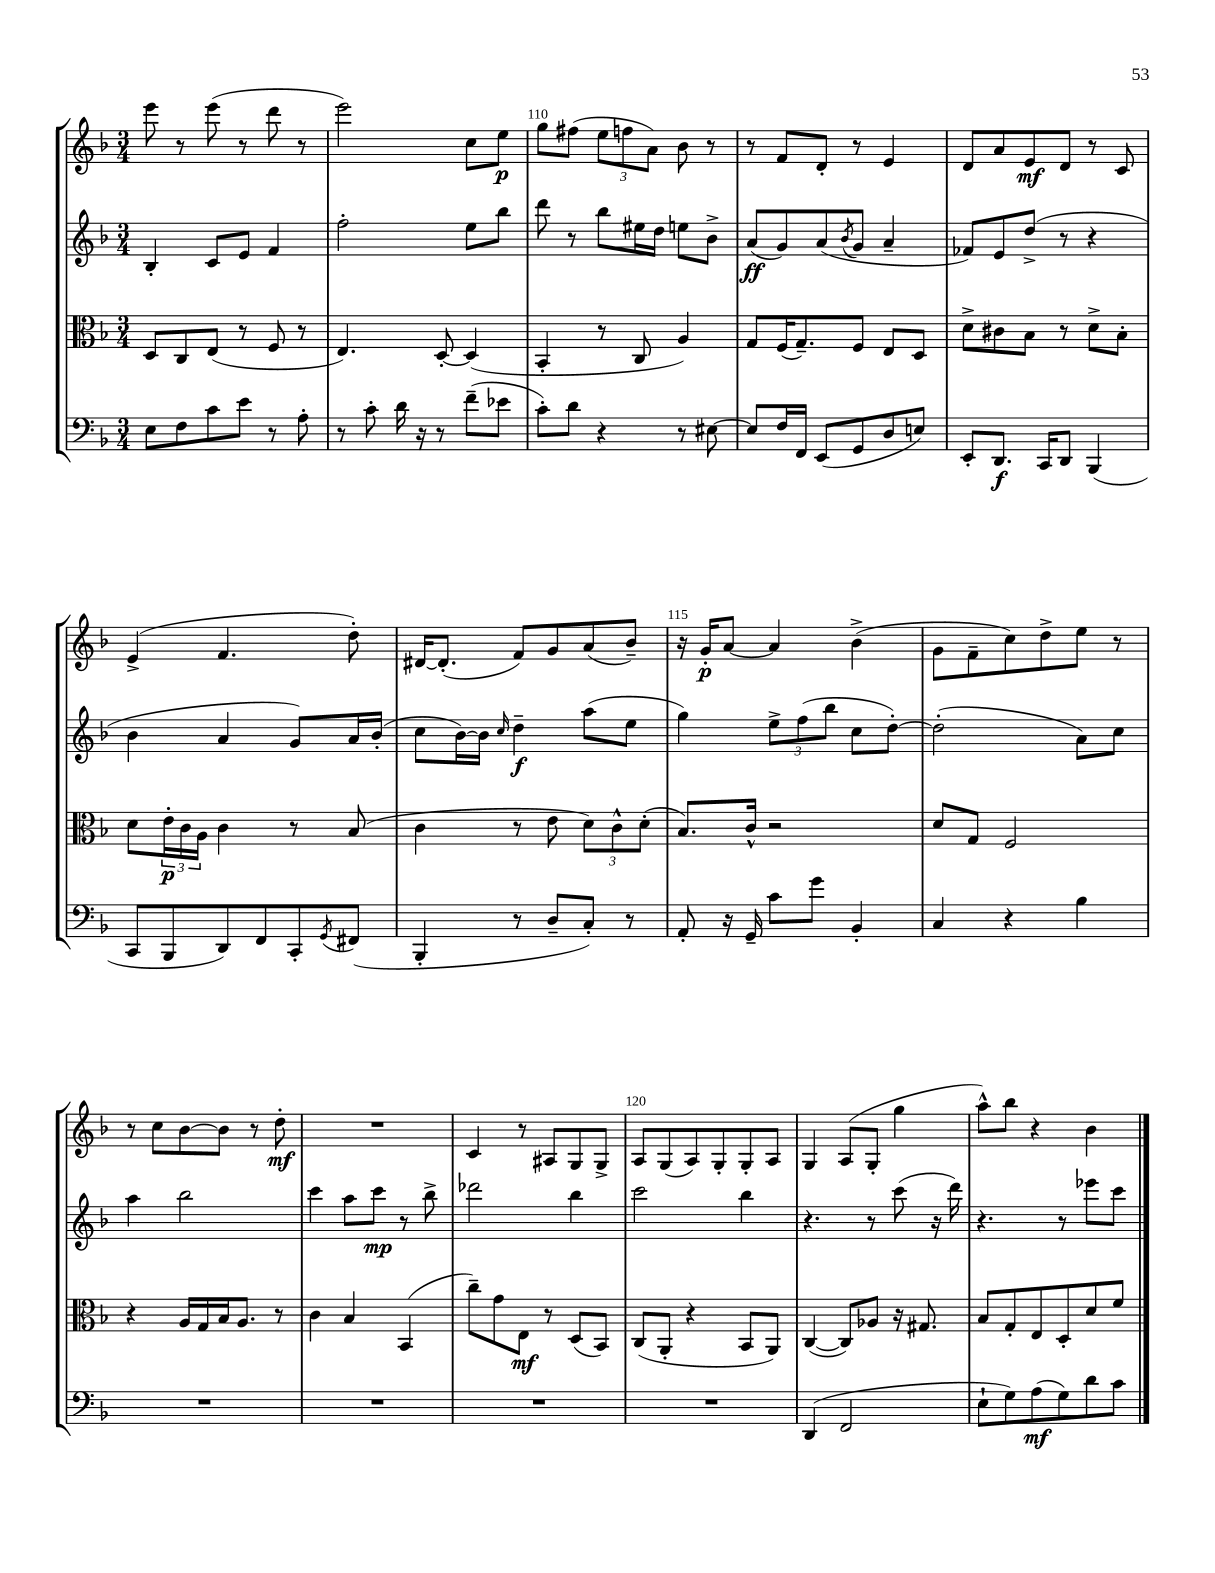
<<
\new StaffGroup <<
\new Staff = "s0" {
    \clef treble \key f \major \numericTimeSignature \time 3/4
    e'''8 r8 e'''8( r8 d'''8 r8 |
    e'''2) c''8 e''8\p |
    g''8 fis''8( \tuplet 3/2 { e''8 f''8 a'8) } bes'8 r8 |
    r8 f'8 d'8-. r8 e'4 |
    d'8 a'8 e'8\mf d'8 r8 c'8 |
    e'4->( f'4. d''8-.) |
    dis'16~ dis'8.-.( f'8) g'8 a'8( bes'8--) |
    r16 g'16-.\p a'8~ a'4 bes'4->( |
    g'8 f'8-- c''8) d''8-> e''8 r8 |
    r8 c''8 bes'8~ bes'8 r8 d''8-.\mf |
    R2. |
    c'4 r8 ais8 g8 g8-> |
    a8 g8( a8) g8-. g8-. a8 |
    g4 a8( g8-. g''4 |
    a''8-^) bes''8 r4 bes'4 \bar "|." |
}
\new Staff = "s1" {
    \clef treble \key f \major \numericTimeSignature \time 3/4
    bes4-. c'8 e'8 f'4 |
    f''2-. e''8 bes''8 |
    d'''8 r8 bes''8 eis''16 d''16 e''8 bes'8-> |
    a'8\ff( g'8) a'8( \acciaccatura { bes'8 } g'8 a'4-- |
    fes'8) e'8 d''8->( r8 r4 |
    bes'4 a'4 g'8) a'16 bes'16-.( |
    c''8 bes'16~) bes'16 \grace { c''16 } d''4--\f a''8( e''8 |
    g''4) \tuplet 3/2 { e''8-> f''8( bes''8 } c''8 d''8~-.) |
    d''2-.( a'8) c''8 |
    a''4 bes''2 |
    c'''4 a''8 c'''8\mp r8 bes''8-> |
    des'''2 bes''4 |
    c'''2 bes''4 |
    r4. r8 c'''8( r16 d'''16) |
    r4. r8 ees'''8 c'''8 \bar "|." |
}
\new Staff = "s2" {
    \clef alto \key f \major \numericTimeSignature \time 3/4
    d8 c8 e8( r8 f8 r8 |
    e4.) d8~-. d4( |
    bes,4-. r8 c8 a4) |
    g8 f16( g8.--) f8 e8 d8 |
    d'8-> cis'8 bes8 r8 d'8-> bes8-. |
    d'8 \tuplet 3/2 { e'16-.\p c'16 a16 } c'4 r8 bes8( |
    c'4 r8 e'8 \tuplet 3/2 { d'8) c'8-^ d'8-.( } |
    bes8.) c'16-^ r2 |
    d'8 g8 f2 |
    r4 a16 g16 bes16 a8. r8 |
    c'4 bes4 bes,4( |
    c''8--) g'8 e8\mf r8 d8( bes,8) |
    c8( a,8-. r4 bes,8 a,8) |
    c4~( c8) aes8 r16 gis8. |
    bes8 g8-. e8 d8-. d'8 f'8 \bar "|." |
}
\new Staff = "s3" {
    \clef bass \key f \major \numericTimeSignature \time 3/4
    e8 f8 c'8 e'8 r8 a8-. |
    r8 c'8-. d'16 r16 r8 f'8--( ees'8 |
    c'8-.) d'8 r4 r8 eis8~ |
    eis8 f16 f,16 e,8( g,8 d8 e8) |
    e,8-. d,8.\f c,16 d,8 bes,,4( |
    c,8 bes,,8 d,8) f,8 c,8-. \acciaccatura { g,8 } fis,8( |
    bes,,4-. r8 d8-- c8-.) r8 |
    a,8-. r16 g,16-- c'8 g'8 bes,4-. |
    c4 r4 bes4 |
    R2. |
    R2. |
    R2. |
    R2. |
    d,4( f,2 |
    e8-! g8) a8\mf( g8) d'8 c'8 \bar "|." |
}
>>
>>
\layout { \context { \Score currentBarNumber = #108 \override BarNumber.break-visibility = ##(#f #t #t) barNumberVisibility = #(every-nth-bar-number-visible 5) } }
